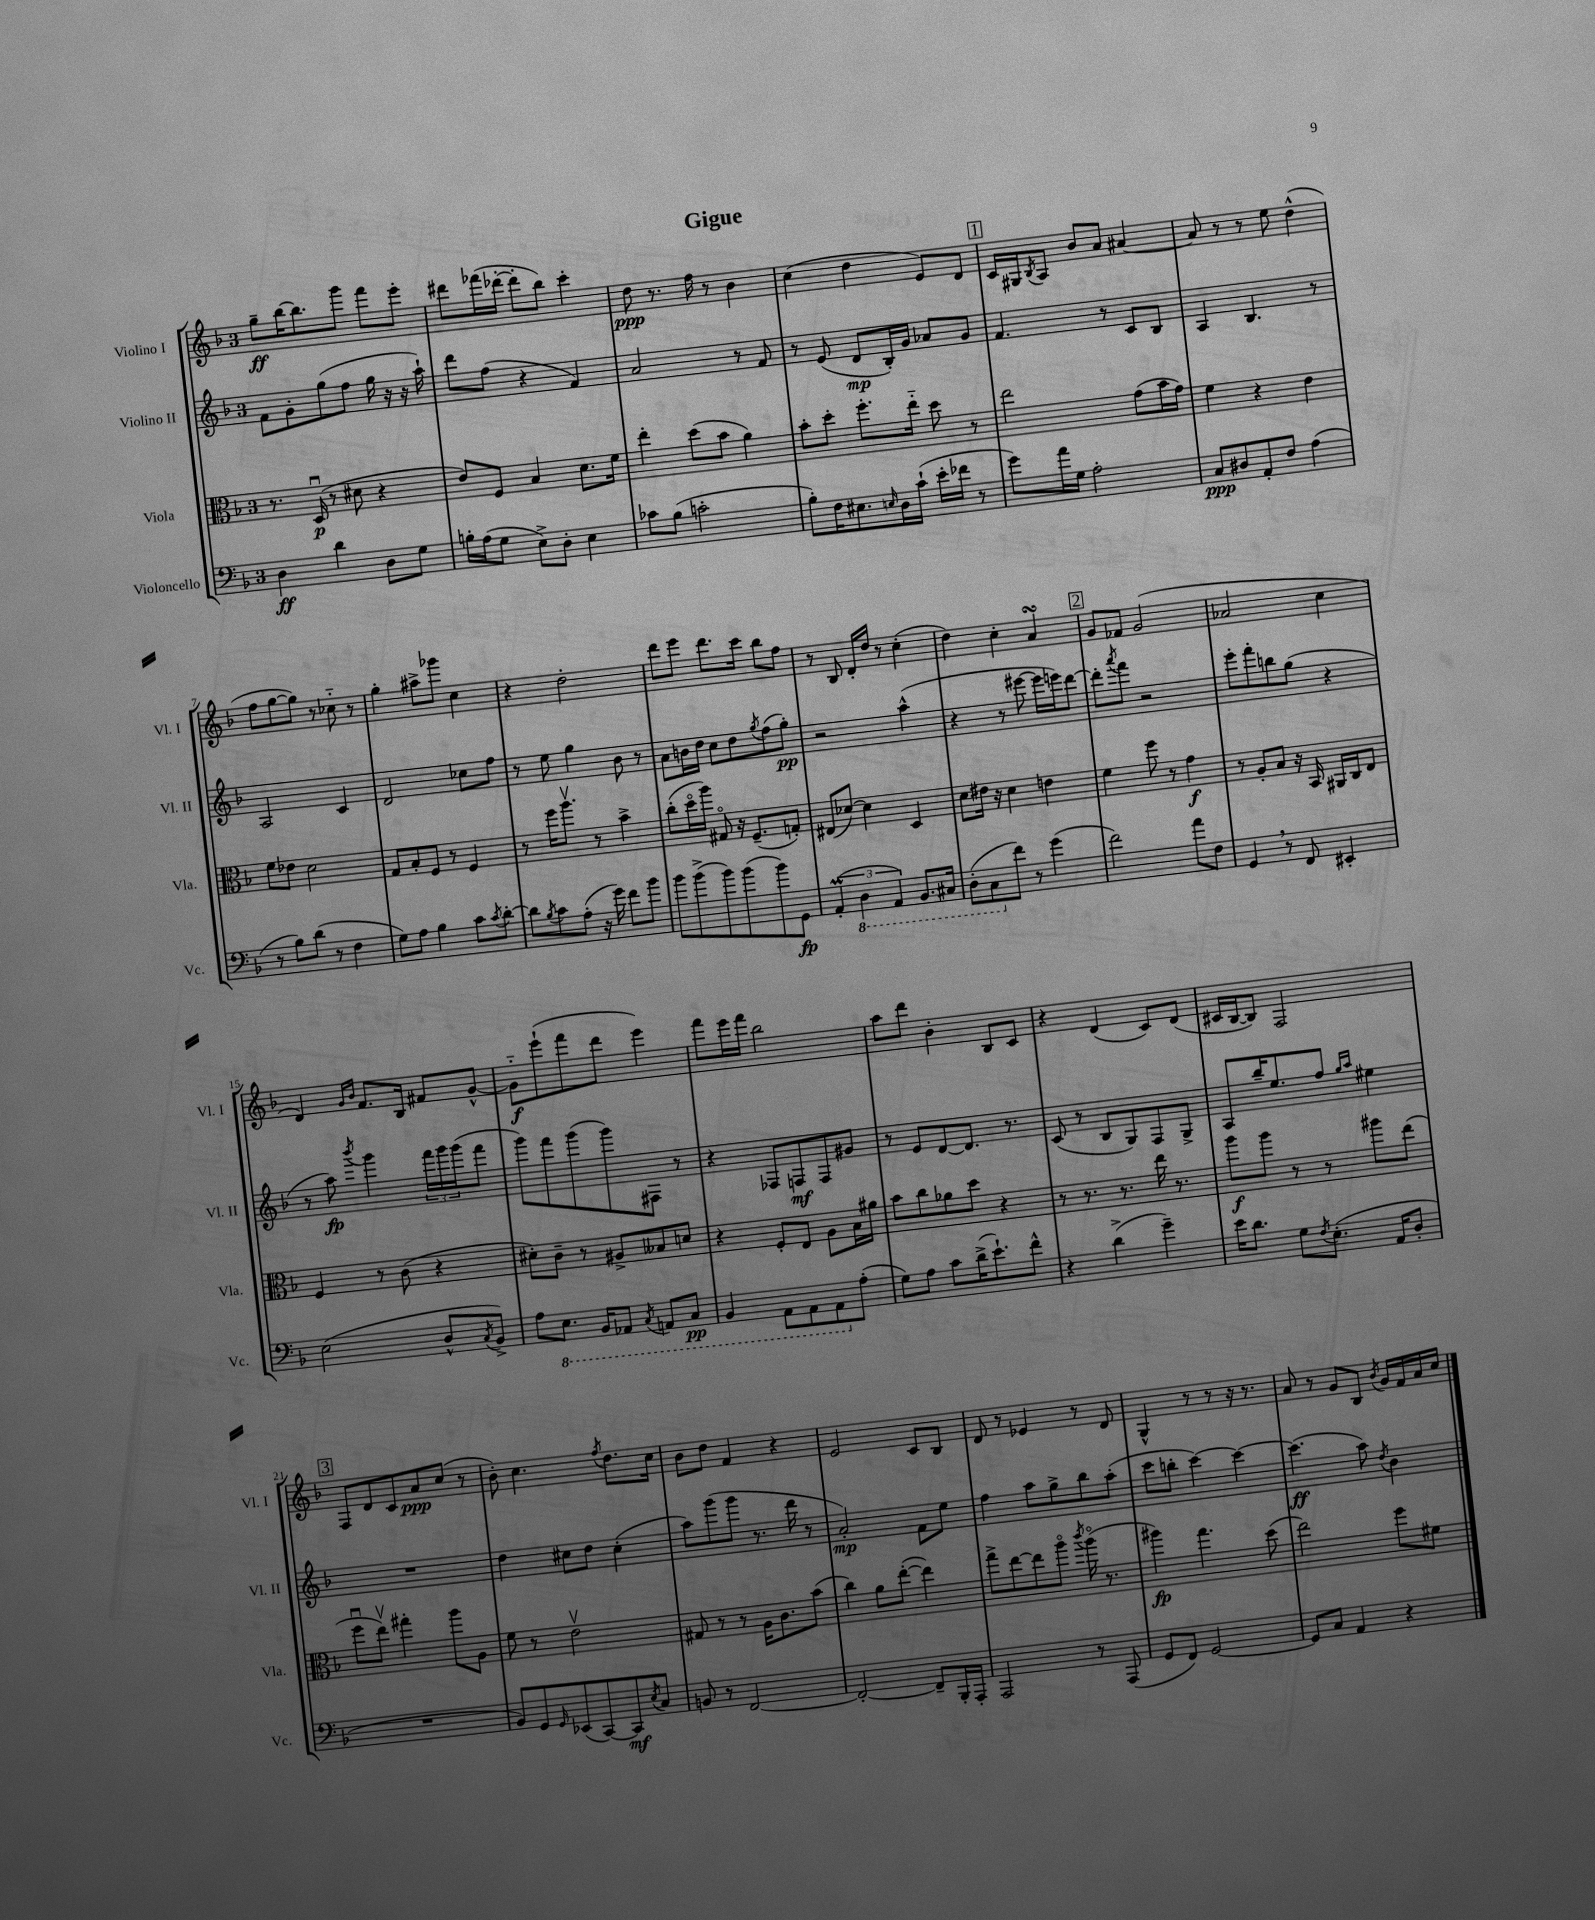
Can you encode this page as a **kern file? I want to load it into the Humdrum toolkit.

**kern	**kern	**kern	**kern
*staff4	*staff3	*staff2	*staff1
*clefF4	*clefC3	*clefG2	*clefG2
*k[b-]	*k[b-]	*k[b-]	*k[b-]
*M3/4	*M3/4	*M3/4	*M3/4
4D	8.r	8f	8gg~
.	.	8g'	[16bb-
.	(16Du	.	8.bb-]
4d	8r	(8gg	.
.	8d#	8ff	8ggg
8D	4r	16gg	8fff
.	.	16r	.
8G	.	16r	8eee'
.	.	16aa`)	.
=	=	=	=
16B'	8e)	8ddd	8ddd#
(16A	.	.	.
8G	8F	(8ff	(16fff-
.	.	.	[16ddd-'
8E^)	4B-	4r	8ddd-']
8D'	.	.	8bb-)
4E	8.d	4f)	4ccc'
.	16f	.	.
=	=	=	=
8c-	4ee'	2a	8dd
(8B-	.	.	8.r
2c'	(8dd	.	.
.	.	.	16ff
.	8b-	.	8r
.	4a)	8r	4b-
.	.	8f	.
=	=	=	=
8B-')	8b-'	8r	(4cc
16F	8dd'	(8e	.
8.E#	.	.	.
.	8.ff'	8d	4dd
16qqE	.	.	.
16D	.	16B-')	.
(16c`	16ee'~	16g	.
16e'	8dd	8a-	8e)
16f-	.	.	.
8r	8r	8g	8d
=	=	=	=
8g)	2ee	4.f	16c
.	.	.	16G#
.	.	.	8qB-
16a	.	.	8A
16G	.	.	.
2A'	.	.	8b-
.	.	8r	8a
.	(8g	8c	[4a#
.	16b-	8B-	.
.	16g)	.	.
=	=	=	=
8C	4f	4A	8a#]
8D#	.	.	8r
8AA'	4r	4.B-	8r
8F	.	.	8ee
(4A	4e	.	(4dd^^
.	.	8r	.
=	=	=	=
8r	8f	2A	8ff
8B-)	8e-	.	[8gg
(8d	2d	.	8gg])
8r	.	.	8r
4F	.	4c	8cc-'~
.	.	.	8r
=	=	=	=
8G)	8G	2d	4gg'
8A	8B-'	.	.
4B-	8F	.	8aa#^
.	8r	.	8ggg-
8c	4F	8cc-	4cc
8qc	.	.	.
[8d'	.	8ff	.
=	=	=	=
8d]	8r	8r	4r
8qB-	.	.	.
8c	16ff	8ee	.
.	8.aav	.	.
(8A'	.	4gg	2dd'
16r	8r	.	.
16g)	.	.	.
8f	4b-^	8b-	.
8b-	.	8r	.
=	=	=	=
8b-	(8cc'	8a	8ddd
(8b-^	16ddo	16b	8eee
.	16aa)	16dd	.
8b-)	8G#o	8cc	8.ddd
(8b-	16r	8dd	.
.	(8.F~	.	16ccc
.	.	8qgg	.
8b-)	.	(8ff	8bb-
8GG	8G')	8gg')	8ff
=	=	=	=
(6AA'	(8E#	2r	8r
.	[8d-)	.	8B-
6DD	.	.	.
.	4d-]	.	16d'
.	.	.	16dd
6AAA)	.	.	.
.	.	.	8r
8.BBB-	4D	(4aa^^	(4cc'
16CC#	.	.	.
=	=	=	=
(8DD'	8d	4r	4dd)
8CC	16e#	.	.
.	16r	.	.
8f)	4d	8r	4cc'
8r	.	[8eee#	.
(4g	4e	16eee#]	4a
.	.	16eee)	.
.	.	[8ddd	.
=	=	=	=
2f)	4f	8ddd']	8g
.	.	8qaaa	.
.	.	8fff	8f-
.	8ff	2r	(2g
.	8r	.	.
8a	4g	.	.
8F	.	.	.
=	=	=	=
4GG	8r	8eee'	2a-
.	8A'	8fff'	.
8r	8B-	8bb	.
8FF	16r	(8gg	.
.	16BB-	.	.
4EE#'	16AA#	4r	4cc
.	16C	.	.
.	8E	.	.
=	=	=	=
(2E	4F	8r	4d)
.	.	8aa)	.
.	.	.	16qqg
.	.	8qbbb-	16qqb-
.	8r	4ggg	8.f
.	(8c	.	.
.	.	.	16B-
8D^^	4r	24fff	8f#
.	.	24ggg	.
.	.	(24ggg	.
8qC	.	.	.
8BB-^)	.	8fff	[8g^^
=	=	=	=
8A	8d#')	8ggg)	8g'~]
8.EE	8c~	8fff	(8eee`
.	8r	(8ggg	8fff
16BBB-	.	.	.
8AAA-	8A#^	8ggg)	8ddd
8qCC	.	.	.
8AAA	8B--	8F#	4eee)
8CC	8d	8r	.
=	=	=	=
4BBB-	4r	4r	8fff
.	.	.	16eee
.	.	.	16fff
8AAA	8F'	8F-	2bb-
8AAA	8E	8F	.
8AAA	8A	8F	.
(8A'	16B-	8g#	.
.	16a#	.	.
=	=	=	=
8G)	8b-	8r	8aa
8A	8cc	8e	8ddd
8c	8a-	[8d	4b-'
(16d^	8dd	8.d]	.
8.e`)	.	.	.
.	4r	.	8B-
.	.	8.r	.
8f^^	.	.	8c
=	=	=	=
4r	8r	(8c	4r
.	8.r	8r	.
(4d^	.	8B-	(4d
.	8.r	.	.
.	.	8G)	.
4g~)	16ee	8F	8c)
.	8.r	.	.
.	.	8G^	(8d
=	=	=	=
16e	8aa	8A	16c#
8.d	.	.	[16B-
.	8aa	16bb-~	8B-])
.	.	8.ee	.
8G	8r	.	2F
8qF	.	.	.
(8.E'	8r	8ff	.
.	.	16qqgg	.
.	.	16qqaa	.
.	8aa#	4ee#	.
16AA	.	.	.
8D'	(8ee	.	.
=	=	=	=
2.r	8ffu	2.r	8F
.	8eev)	.	8d
.	4gg#'	.	8c
.	.	.	8a
.	8aa	.	(8cc
.	8A	.	8r
=	=	=	=
8BB-)	8f	4dd	8b-')
8GG	8r	.	4.cc
16qqGG	.	.	.
(8EE-	2ev	8cc#	.
[8CC)	.	8dd	.
.	.	.	8qff
8CC]	.	(4cc#'	8.dd
8qE	.	.	.
8C	.	.	.
.	.	.	16cc
=	=	=	=
8BB	8G#	8aa)	8b-
8r	8r	(8ggg	8dd
[2FF	8r	8ggg	4f
.	16A	8.r	.
.	8.c	.	.
.	.	.	4r
.	.	16ddd	.
.	(8b-	8r	.
=	=	=	=
2FF'_	4cc)	2a')	2e
.	8a	.	.
.	([8ee'	.	.
8FF~]	4ee])	8f	8c
16BBB-'	.	8ee	8B-
16AAA'	.	.	.
=	=	=	=
2AAA	8gg^	4ff	8d
.	[8ee	.	8r
.	8ee]	8aa	4e-
.	8aao	8gg^	.
.	8qccc	.	.
8r	(16aao	8bb-	8r
.	8.r	.	.
(8AAA	.	(8aa'	8d
=	=	=	=
8GG	4aa#)	8ccc	4G^^
8FF)	.	8bb'	.
[2GG	4.gg	[4ccc)	8r
.	.	.	8r
.	.	4ccc_	16r
.	.	.	8.r
.	(8dd	.	.
=	=	=	=
8GG]	2ee)	(4.ccc]	8a
8C	.	.	8r
4AA	.	.	8g
.	.	8aa)	8B-
.	.	8qdd	8qb-
4r	8ff	4b-	16g
.	.	.	16f
.	8f#	.	16a
.	.	.	16cc
==	==	==	==
*-	*-	*-	*-
